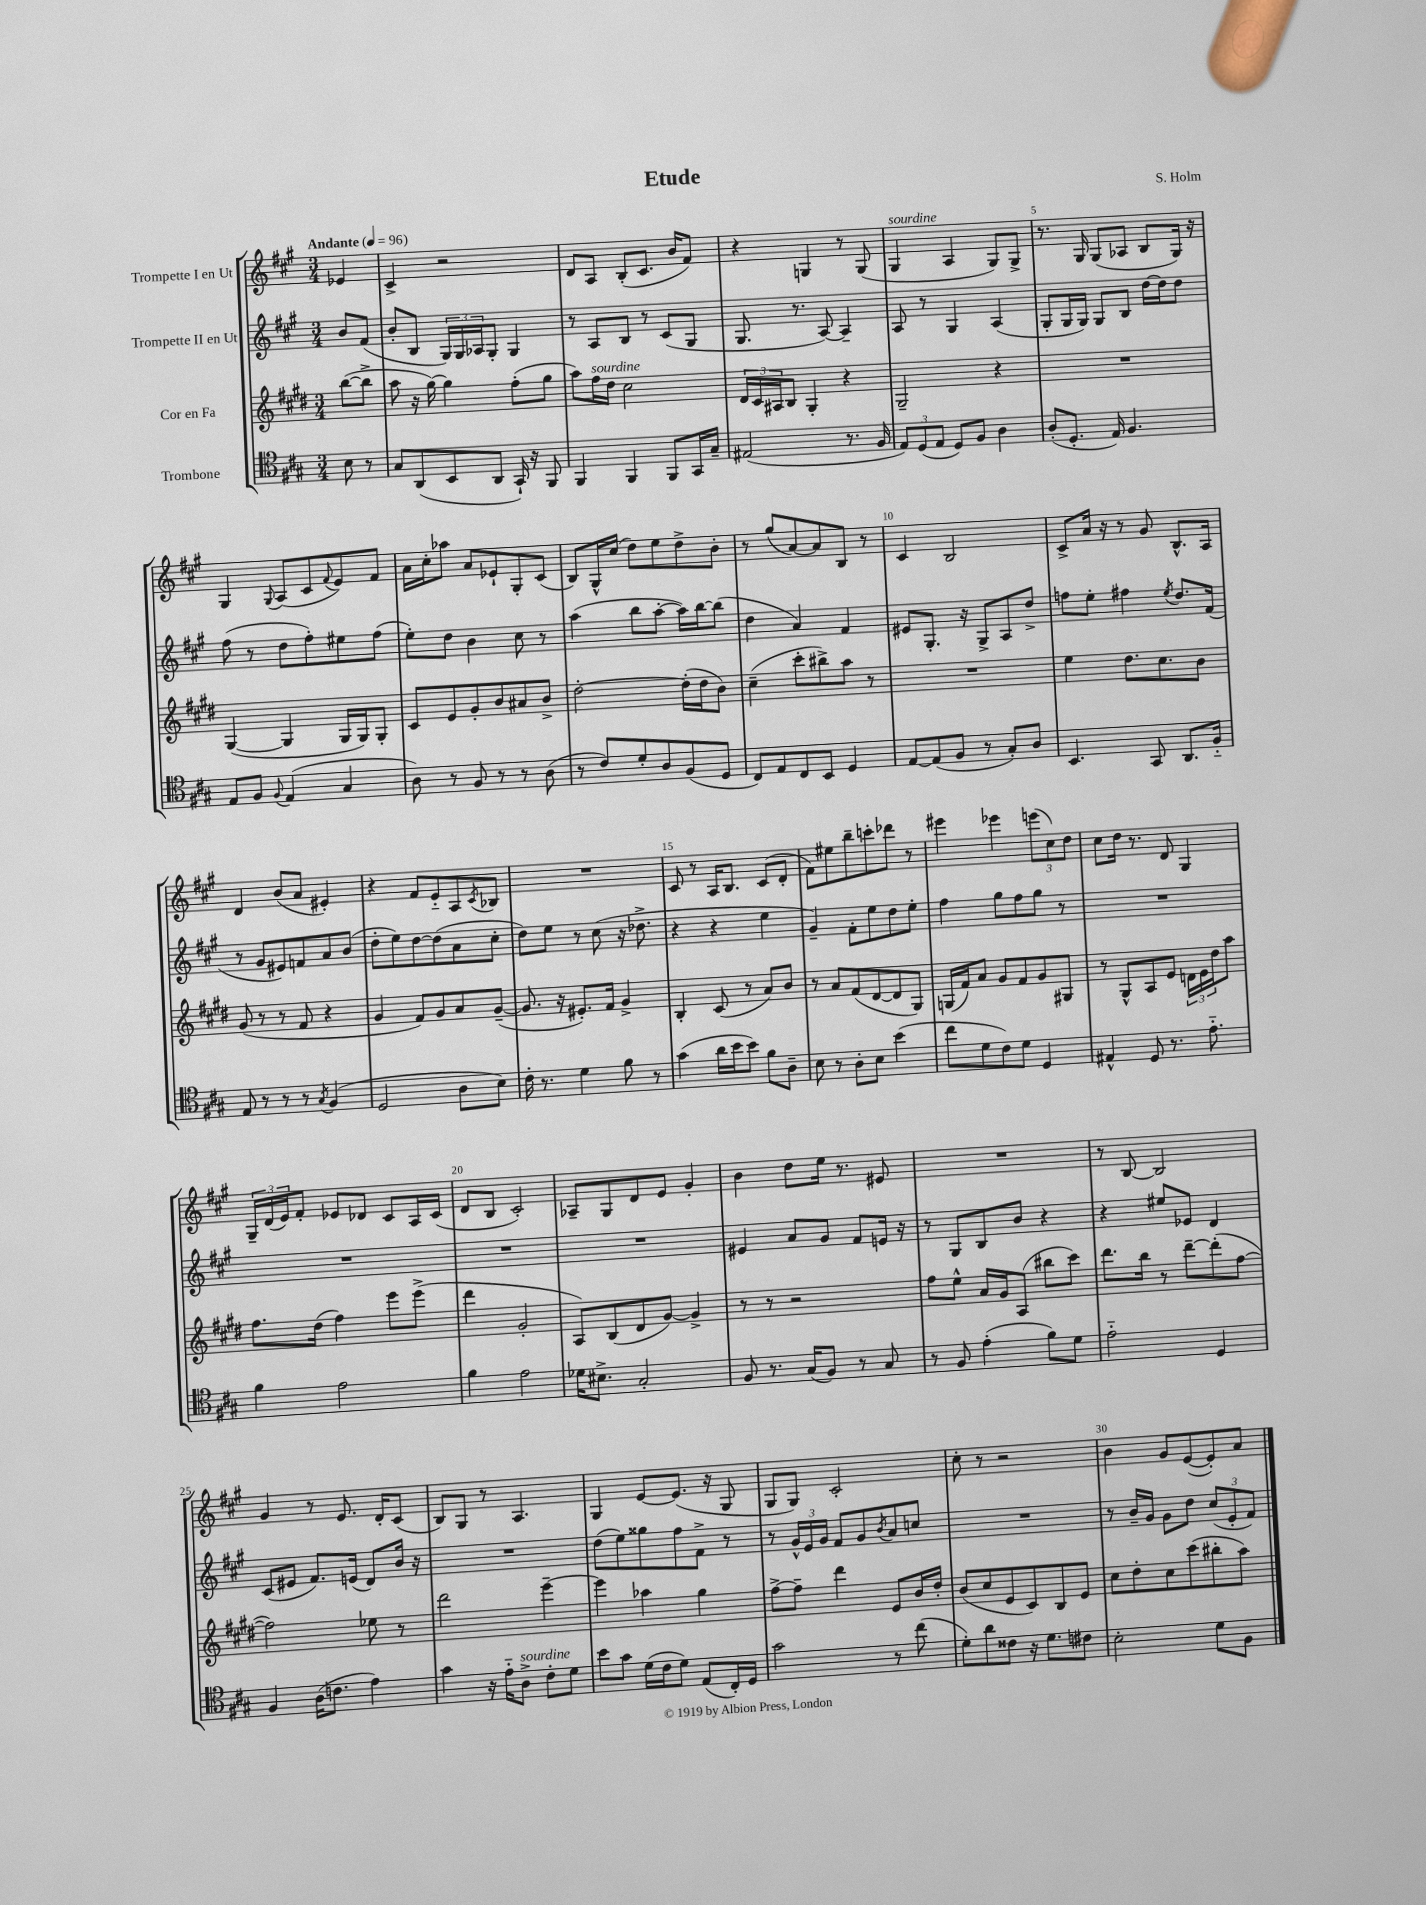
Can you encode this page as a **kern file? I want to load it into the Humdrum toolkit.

**kern	**kern	**kern	**kern
*part4	*part3	*part2	*part1
*staff4	*staff3	*staff2	*staff1
*I"Trombone	*I"Cor en Fa	*I"Trompette II en Ut	*I"Trompette I en Ut
*clefC4	*clefG2	*clefG2	*clefG2
*k[f#c#g#]	*k[f#c#g#d#]	*k[f#c#g#]	*k[f#c#g#]
*M3/4	*M3/4	*M3/4	*M3/4
*MM96	*MM96	*MM96	*MM96
=	=	=	=
!	!	!	!LO:TX:a:B:t=Andante
8B\	([8bb\L	8b/L	4e-X/
8r	8bb^\J]	(8f#/J	.
=1	=1	=1	=1
8G#/L	8aa\	8b'/L	4c#^/
(8AA/	16r	8B/J	.
.	[16gg#\)	.	.
8BB/	4gg#\]	24G#/LL)	2r
.	.	24G#/	.
.	.	24A-X/J	.
8AA/J	.	8G#'/J	.
16GG#`/)	(8ff#'\L	4G#/	.
16r	.	.	.
8FF#/	8gg#\J	.	.
=2	=2	=2	=2
4FF#/	8aa\L)	8r	8d/L
!	!LO:TX:a:i:t=sourdine	!	!
.	16ff#\L	8A/L	8A/J
.	16dd#\JJ	.	.
4FF#/	2cc#\	8B/J	(8B'/L
.	.	8r	8.c#/J
8FF#/L	.	(8c#/L	.
.	.	.	16b/KL
16GG#/L	.	8G#/J	8f#/J)
16G#~/JJ	.	.	.
=3	=3	=3	=3
(2E#X/	24d#/LL	8.G#/	4r
.	24c#/	.	.
.	24A#X/J	.	.
.	8B/J	.	.
.	.	8.r	.
.	4G#'/	.	4Gn/
.	.	[8A/)	.
8.r	4r	4A~/]	8r
.	.	.	(8G/
16F#/	.	.	.
=4	=4	=4	=4
!	!	!	!LO:TX:a:i:t=sourdine
12E/L)	2G#~/	8A/	4G#/
(12D/	.	.	.
.	.	8r	.
12E/J	.	.	.
8D/L)	.	4G#/	4A/
8F#/J	.	.	.
4A\	4r	(4A/	8G#/L)
.	.	.	8G#^/J
=5	=5	=5	=5
(8A'/L	2.r	8G#'/L	8.r
8.D'/J	.	16G#/L	.
.	.	16G#/JJ)	16G#/
.	.	8G#/L	(8G#/L
16E/)	.	.	.
4.F#/	.	8B/J	8A-X/J
.	.	[16dd\LL	8B/L
.	.	16dd\J]	.
.	.	8dd\J	16G#/Jk)
.	.	.	16r
!!LO:LB:g=z
=6	=6	=6	=6
8E/L	([4G#/	(8ff#\	4G#/
8F#/J	.	8r	.
8qqF#/	.	.	8qqG#/
(4E/	4G#/]	8dd\L	(8A/L
.	.	8ff#'\)	8c#/
.	.	.	8qqf#/
4G#/	16G#/LL	8ee#X\	8e/)
.	16G#/J)	.	.
.	8G#'/J	(8ff#\J	8f#/J
=7	=7	=7	=7
8A\)	8c#/L	8ee'\L)	16a\LL
.	.	.	16cc#'\J
8r	8e/	8dd\J	8aa-X\J
8F#/	8g#'/	4b\	8a/L
8r	8b/	.	8e-X`/
8r	8a#X/	8cc#\	8G#'/
(8A\	8b^/J	8r	(8c#/J
=8	=8	=8	=8
8r	[2dd#'\	(4aa\	8B/L)
8c#/L)	.	.	16G#^^/L
.	.	.	(16cc#/JJ
8d'/	.	8bb\L	8dd\L)
8A/	.	[8aa'\J	8ee\
(8F#/	(16dd#'\LL]	16aa\LL])	8dd^\
.	16dd#\J	[16bb\J	.
8D/J	8b\J)	(8bb\J]	8b'\J
=9	=9	=9	=9
8C#/L)	(4cc#~\	4dd\	8r
8E/	.	.	(8gg#/L
8C#/	8ccc#'\L	4a/)	[8a/)
8BB/J	8bb#X^\)	.	8a/]
4D/	8aa\J	4f#/	8B/J
.	8r	.	8r
=10	=10	=10	=10
[8E/L	2.r	8e#X/L	4c#/
(8E/]	.	8.G#'/J	.
8F#/J	.	.	2B/
.	.	16r	.
8r	.	8G#^/L	.
8G#'/L)	.	8A/	.
8A/J	.	8dd^/J	.
=11	=11	=11	=11
4.BB/	4ee\	8ffn\L	8c#^/L
.	.	8ee'\J	16a/Jk
.	.	.	16r
.	8.dd#\L	4ff#X\	8r
8GG#/	.	.	8g#/
.	8.cc#\	.	.
.	.	8qee/	.
8.AA/L	.	8.dd/L	8.B^^/L
.	8b\J	.	.
16F#/Jk	.	(16f#/Jk	16A/Jk
!!LO:LB:g=z
=12	=12	=12	=12
8E/	(8g#/	8r	4d/
8r	8r	8g#/L	.
8r	8r	8e#X/)	(8b/L
8r	8f#/	8fn/	8a/J
8qG#/	.	.	.
(4F#/	4r	8a/	4e#X'/)
.	.	(8b/J	.
=13	=13	=13	=13
2D/	4g#/	8dd'\L	4r
.	.	8ee\)	.
.	8f#/L)	[8dd\	8f#/L
.	8g#/	(8dd\]	8e/
8A\L	8a/	8a\	8A/
.	.	.	8qc#/
8B\J)	([8g#~/J	8cc#'\J	8B-X/J
=14	=14	=14	=14
16c#'\	8.g#/]	8dd\L)	2.r
8.r	.	.	.
.	.	8ee\J	.
.	16r	.	.
4d\	8.e#X'/L)	8r	.
.	.	(8cc#\	.
.	16f#/Jk	.	.
8f#\	4g#^/	16r	.
.	.	8.dd-X^\	.
8r	.	.	.
=15	=15	=15	=15
(4g#\	4B'/	4r	8c#/
.	.	.	8r
16a\LL	(8c#/	4r	16A/KL
16b\J	.	.	8.B/J
8b\J)	8r	.	.
8f#\L	8a/L)	4ee\	(8c#/L
8A~\J	8b/J	.	8d'/J
=16	=16	=16	=16
8B\	8r	4g#~/)	8f#\L)
8r	8a/L	.	8ee#X\
8A'\L	(8f#/	8f#'\L	8bb~\
8B\J	[8d#/	8ee\	8cccn'\
(4b\	8d#/]	8dd\	8ddd-X\J
.	8G#/J)	8ee'\J	8r
=17	=17	=17	=17
8cc#\L	(16Gn/LL	4ff#\	4eee#X\
.	16f#/J)	.	.
8d\	8a/J	.	.
8c#\)	8g#/L	8gg#\L	4eee-X\
8d\J	8f#/	8ff#\	.
4D/	8g#/	8gg#\J	(12eeen\L
.	.	.	12cc#\)
.	8G#X/J	8r	.
.	.	.	12dd\J
=18	=18	=18	=18
4E#X^^/	8r	2.r	8cc#\L
.	8G#^^/L	.	16dd\Jk
.	.	.	8.r
8D/	8A/	.	.
8.r	8e/J	.	8d/
.	24dn\LL	.	4G#/
.	24e\	.	.
8.e\	.	.	.
.	24dd#\J	.	.
.	8aa\J	.	.
!!LO:LB:g=z
=19	=19	=19	=19
4f#\	8.ff#\L	2.r	24G#~/LL
.	.	.	(24d/
.	.	.	24e/J)
.	.	.	8f#'/J
.	(16dd#\Jk	.	.
2e\	4ff#\)	.	8e-X/L
.	.	.	8d-X/J
.	8eee\L	.	8c#/L
.	(8eee^\J	.	16A/L
.	.	.	(16c#/JJ
=20	=20	=20	=20
4f#\	4ddd#\	2.r	8d/L
.	.	.	8B/J
2e\	2g#'/	.	2c#'/)
=21	=21	=21	=21
16d-X\KL	8A/L)	2.r	8A-X~/L
8.B#X^\J	.	.	.
.	(8B/	.	8G#/
2G#'/	8d#/	.	8d/
.	[8g#/J)	.	8e/J
.	4g#^/]	.	4g#'/
=22	=22	=22	=22
8F#/	8r	4e#X/	4b\
8.r	8r	.	.
.	2r	8a/L	8dd\L
(16G#/KL	.	.	.
8F#/J)	.	8g#/J	16ee\Jk
.	.	.	8.r
8r	.	8f#/L	.
8G#/	.	16en/Jk	8e#X/
.	.	16r	.
=23	=23	=23	=23
8r	8ff#\L	8r	2.r
8F#/	8ee^^\J	8G#/L	.
(4e'\	16a/LL	8B/	.
.	16g#/J	.	.
.	(8A/J	8b/J	.
8f#\L)	8bb#X\L	4r	.
8d\J	8ccc#\J)	.	.
=24	=24	=24	=24
2e\	8.ddd#\L	4r	8r
.	.	.	[8B/
.	16bb\Jk	.	.
.	8r	8ee#X/L	2B/]
.	[8ddd#~\L	8e-X/J	.
4D/	(8ddd#'\]	4d/	.
.	[8ff#\J	.	.
!!LO:LB:g=z
=25	=25	=25	=25
4F#/	2ff#\])	(8c#/L	4g#/
.	.	8e#X/J	.
(16A\KL	.	8.f#/L)	8r
8.cn\J	.	.	.
.	.	.	8.e/
.	.	(16en/Jk	.
4e\)	8ee-X\	8d/L)	.
.	.	.	16d'/KL
.	8r	16b/Jk	(8c#/J
.	.	16r	.
=26	=26	=26	=26
4g#\	2ddd#\	2.r	8B/L)
.	.	.	8G#/J
16r	.	.	8r
16e\KL	.	.	.
!LO:TX:a:i:t=sourdine	!	!	!
8A^\J	.	.	4.A/
8c#'\L	[4eee~\	.	.
8d\J	.	.	.
=27	=27	=27	=27
8b\L	4eee\]	(8dd\L	4G#/
8g#\J	.	8ee\)	.
(16d\LL	4aa-X\	8gg##X\	[8e/L
16c#\J	.	.	.
8d\J)	.	8ff#\	(8.e/J]
(8E/L	4gg#\	8f#^\J	.
.	.	.	16r
16C#'/L)	.	8r	8G#/
16D/JJ	.	.	.
=28	=28	=28	=28
2g#\	[8ff#^\L	8r	8G#/L
.	8ff#~\J]	24g#^^/LL	8G#/J)
.	.	24e/	.
.	.	24g#/JJ	.
.	4ddd#\	8f#/L	2c#'/
.	.	8g#/	.
.	.	8qb/	.
8r	8e/L	8a/	.
(8cc#\	16b/L	8ccn/J	.
.	16dd#'/JJ	.	.
=29	=29	=29	=29
8d'\L)	(8b/L	2.r	8cc#'\
8a\	8cc#/	.	8r
8c##X\J	8e/	.	2r
16r	8c#/)	.	.
8.d\L	.	.	.
.	8B/	.	.
8c#X\J	8e/J	.	.
=30	=30	=30	=30
2B'\	8cc#\L	8r	4b\
.	8dd#'\	16b~/LL	.
.	.	16g#/JJ	.
.	8cc#\	8g#\L	8g#/L
.	(8ccc#\	8dd\J	([8e/
8d\L	8bb#X'\	(12cc#/L	8e'/])
.	.	12e'/	.
8F#\J	8aa\J)	.	8a/J
.	.	12f#/J)	.
==	==	==	==
*-	*-	*-	*-
